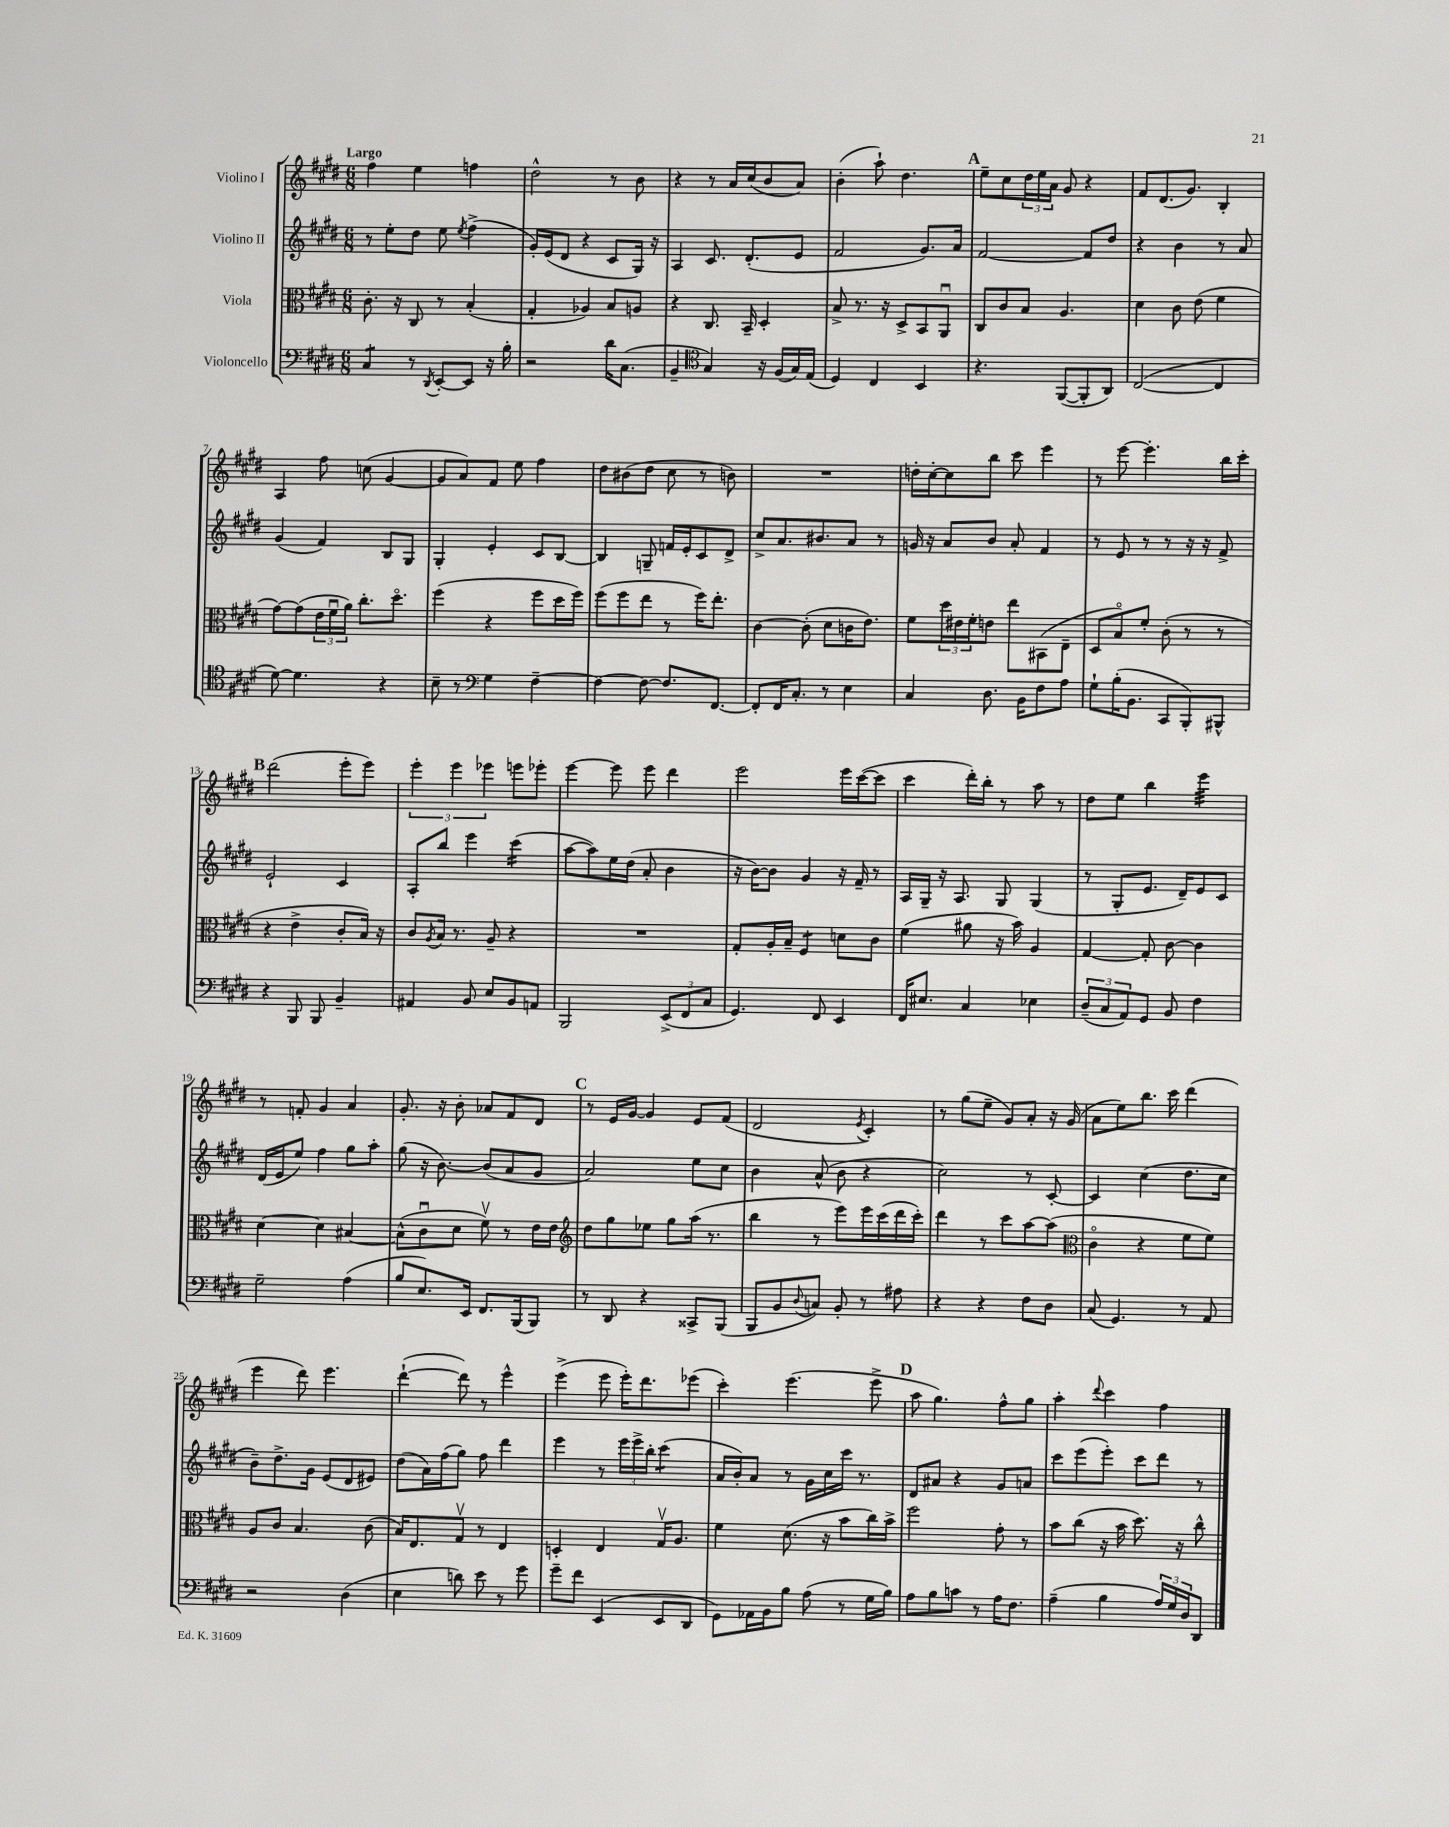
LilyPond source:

<<
\new StaffGroup <<
\new Staff = "s0" \with { instrumentName = "Violino I" } {
    \clef treble \key e \major \numericTimeSignature \time 6/8 \tempo "Largo"
    fis''4 e''4 f''4 |
    dis''2-^ r8 b'8 |
    r4 r8 a'16 cis''16( b'8 a'8) |
    b'4-.( a''8-!) dis''4. |
    \mark \markup { \bold "A" } e''8-- cis''8 \tuplet 3/2 { dis''16 e''16 a'16 } gis'8 r4 |
    fis'8 dis'8.( gis'8.) b4-. |
    a4 fis''8 c''8( gis'4~ |
    gis'8 a'8) fis'8 e''8 fis''4 |
    dis''8 bis'8( dis''8 cis''8 r8 b'8) |
    R2. |
    d''16-. cis''16~-. cis''8 b''8 cis'''8 e'''4 |
    r8 e'''8~ e'''4.-. b''16 cis'''16-. |
    \mark \markup { \bold "B" } dis'''2( e'''8-. e'''8) |
    \tuplet 3/2 { e'''4-. e'''4 ees'''4 } e'''8 ees'''8-. |
    e'''4~ e'''8 e'''8 dis'''4 |
    e'''2 e'''16 cis'''16~( cis'''8 |
    cis'''4 dis'''16-.) b''16-. r8 a''8 r8 |
    dis''8 e''8 b''4 e'''4:32 |
    r8 f'8-. gis'4 a'4 |
    gis'8.-. r16 b'8-. aes'8 fis'8 dis'8 |
    \mark \markup { \bold "C" } r8 e'16 gis'16~ gis'4 e'8 fis'8( |
    dis'2 \acciaccatura { e'8 } cis'4-.) |
    r8 gis''8( e''8-- gis'8) a'8-. r16 gis'16( |
    a'8 e''8) b''8. cis'''16 dis'''4( |
    e'''4 dis'''8) e'''4. |
    dis'''4~-!( dis'''8) r8 e'''4-^ |
    e'''4->( e'''8 e'''16-.) dis'''8. ees'''8( |
    cis'''4-.) e'''4.( e'''8-> |
    \mark \markup { \bold "D" } a''8 gis''4.) fis''8-^ gis''8 |
    a''4-. \appoggiatura { dis'''8 } cis'''4 fis''4 \bar "|." |
}
\new Staff = "s1" \with { instrumentName = "Violino II" } {
    \clef treble \key e \major \numericTimeSignature \time 6/8
    r8 e''8-. dis''8 e''8 \acciaccatura { e''8 } fis''4->( |
    gis'16-.) e'16( dis'8 r4 cis'8 gis16) r16 |
    a4 cis'8. dis'8.-.( e'8 |
    fis'2 gis'8.) a'16 |
    \mark \markup { \bold "A" } fis'2~ fis'8 dis''8 |
    r4 b'4 r8 a'8 |
    gis'4( fis'4) b8 gis8 |
    gis4-. e'4-. cis'8 b8~ |
    b4 g8-- f'16 e'16-. cis'8 dis'8-> |
    cis''8-> a'8. bis'8. a'8 r8 |
    g'16 r16 a'8 b'8 a'8-. fis'4 |
    r8 e'8 r8 r8 r16 r16 fis'8-> |
    \mark \markup { \bold "B" } e'2-! cis'4 |
    a8-. b''8 e'''4 cis'''4:16( |
    a''8~ a''8) e''16 dis''16( a'8-. b'4 |
    r16 b'16~) b'8 gis'4 r16 fis'16-- r8 |
    a16 gis16-- r16 a8. gis8 gis4( |
    r8 gis8-. e'8. dis'16--) e'8 cis'8 |
    dis'16( e'16 e''8) fis''4 gis''8 a''8-. |
    gis''8( r16 b'8.~) b'8( a'8 gis'8 |
    \mark \markup { \bold "C" } a'2) e''8 cis''8 |
    b'4 a'8-^( b'8 r4 |
    cis''2) r8 cis'8~-. |
    cis'4 cis''4( dis''8. cis''16 |
    b'8--) dis''8.-> gis'16 e'8( dis'8 eis'8) |
    dis''8( a'16) fis''16( gis''8) fis''8 dis'''4 |
    e'''4 r8 \tuplet 3/2 { e'''16 e'''16-> b''16-. } cis'''4:8( |
    a'16 b'16-.) a'8 r8 gis'16 cis''16 cis'''16 r8. |
    \mark \markup { \bold "D" } dis'8 ais'8 r4 gis'8 a'8 |
    cis'''8 e'''8( e'''8-.) cis'''8 dis'''8 r8 \bar "|." |
}
\new Staff = "s2" \with { instrumentName = "Viola" } {
    \clef alto \key e \major \numericTimeSignature \time 6/8
    cis'8.-. r16 cis8 r8 b4-.( |
    gis4-. aes4) b8 a8 |
    r4 cis8. b,16-- dis4-. |
    b8-> r8. r16 dis8-> b,8 a,8\downbow |
    \mark \markup { \bold "A" } cis8 cis'8 b8 a4. |
    dis'4 cis'8 e'8( fis'4 |
    gis'8~) gis'8( \tuplet 3/2 { e'16 fis'16\downbow a'16) } cis''8.-. dis''8.\flageolet |
    fis''4( r4 fis''8 dis''16 fis''16) |
    fis''8( fis''8 e''8 r8 fis''16) e''8.-. |
    cis'4~ cis'8-.( dis'8 c'16 e'8.) |
    fis'8 \tuplet 3/2 { dis''16 eis'16 fis'16-. } e'8 e''8 bis,8( e8-- |
    dis8 b8\flageolet) fis'8-. cis'8-.( r8 r8 |
    \mark \markup { \bold "B" } r4 e'4-> cis'8-. b16) r16 |
    cis'8 \acciaccatura { a8 } b16 r8. a8-- r4 |
    R2. |
    gis8-. a16-. b16-- fis4:8 d'8 cis'8 |
    fis'4( ais'8 r16 b'16) a4 |
    gis4~ gis8-. cis'8~ cis'4 |
    dis'4~ dis'4 bis4~ |
    bis8-^( cis'8\downbow dis'8 fis'8\upbow) r8 e'16 e'16 |
    \mark \markup { \bold "C" } \clef treble dis''8 gis''8 ees''8 gis''8 a''16( r8. |
    b''4 r8 e'''8) e'''16 cis'''16( dis'''16 cis'''16-.) |
    dis'''4 r8 cis'''8 a''8~ a''8( |
    \clef alto cis'4\flageolet r4 fis'8 fis'8) |
    a8 cis'8 b4. cis'8( |
    b16) e8. gis8\upbow r8 e4 |
    d4-. e4 gis16\upbow a8. |
    fis'4 dis'8.( r16 b'8 cis''16) b'16-> |
    \mark \markup { \bold "D" } fis''2 gis'8-. r8 |
    b'8 cis''8( r16 b'16 dis''8.) r16 cis''8-^ \bar "|." |
}
\new Staff = "s3" \with { instrumentName = "Violoncello" } {
    \clef bass \key e \major \numericTimeSignature \time 6/8
    cis4:8 r8 \acciaccatura { dis,8 } e,8~-. e,8 r16 b16-. |
    r2 dis'16 cis8.( |
    b,4-- \clef tenor gis4) r16 fis16( gis16) e16( |
    dis4) cis4 b,4 |
    \mark \markup { \bold "A" } r4. fis,8~( fis,8-. a,8) |
    cis2~( cis4 |
    dis'8~) dis'4. r4 |
    b8-- r8 \clef bass gis4 fis4~-- |
    fis4~ fis8~ fis8. fis,8.~ |
    fis,8-. fis,16 cis8.-. r8 e4 |
    cis4 dis8. b,16 fis8 a8 |
    gis8-! b16-.( b,8. cis,8 b,,8-.) bis,,8-^ |
    \mark \markup { \bold "B" } r4 b,,8 b,,8 b,4-- |
    ais,4 b,8 e8 b,8 a,8 |
    b,,2 \tuplet 3/2 { e,8->( fis,8 cis8 } |
    gis,4.) fis,8 e,4 |
    fis,16 eis8. cis4 ees4 |
    \tuplet 3/2 { dis8--( cis8 a,8) } gis,8 b,8 fis4 |
    gis2-- a4( |
    b8 e8.) e,16 fis,8. b,,16( b,,8) |
    \mark \markup { \bold "C" } r8 dis,8 r4 cisis,8-> b,,8( |
    b,,8 b,8 \appoggiatura { dis8 } c8) b,8-. r8 ais8 |
    r4 r4 fis8 dis8 |
    cis8( gis,4.) r8 a,8 |
    r2 dis4( |
    e4 d'8) e'8 r8 gis'8 |
    gis'8-- fis'8 e,4( e,8 dis,8 |
    gis,8) aes,16 b,16 b8 a8( r8 gis16 b16) |
    \mark \markup { \bold "D" } a8 b8 c'8 r8 a16 fis8. |
    a4--( b4 \tuplet 3/2 { a16) gis16 dis16 } dis,8 \bar "|." |
}
>>
>>
